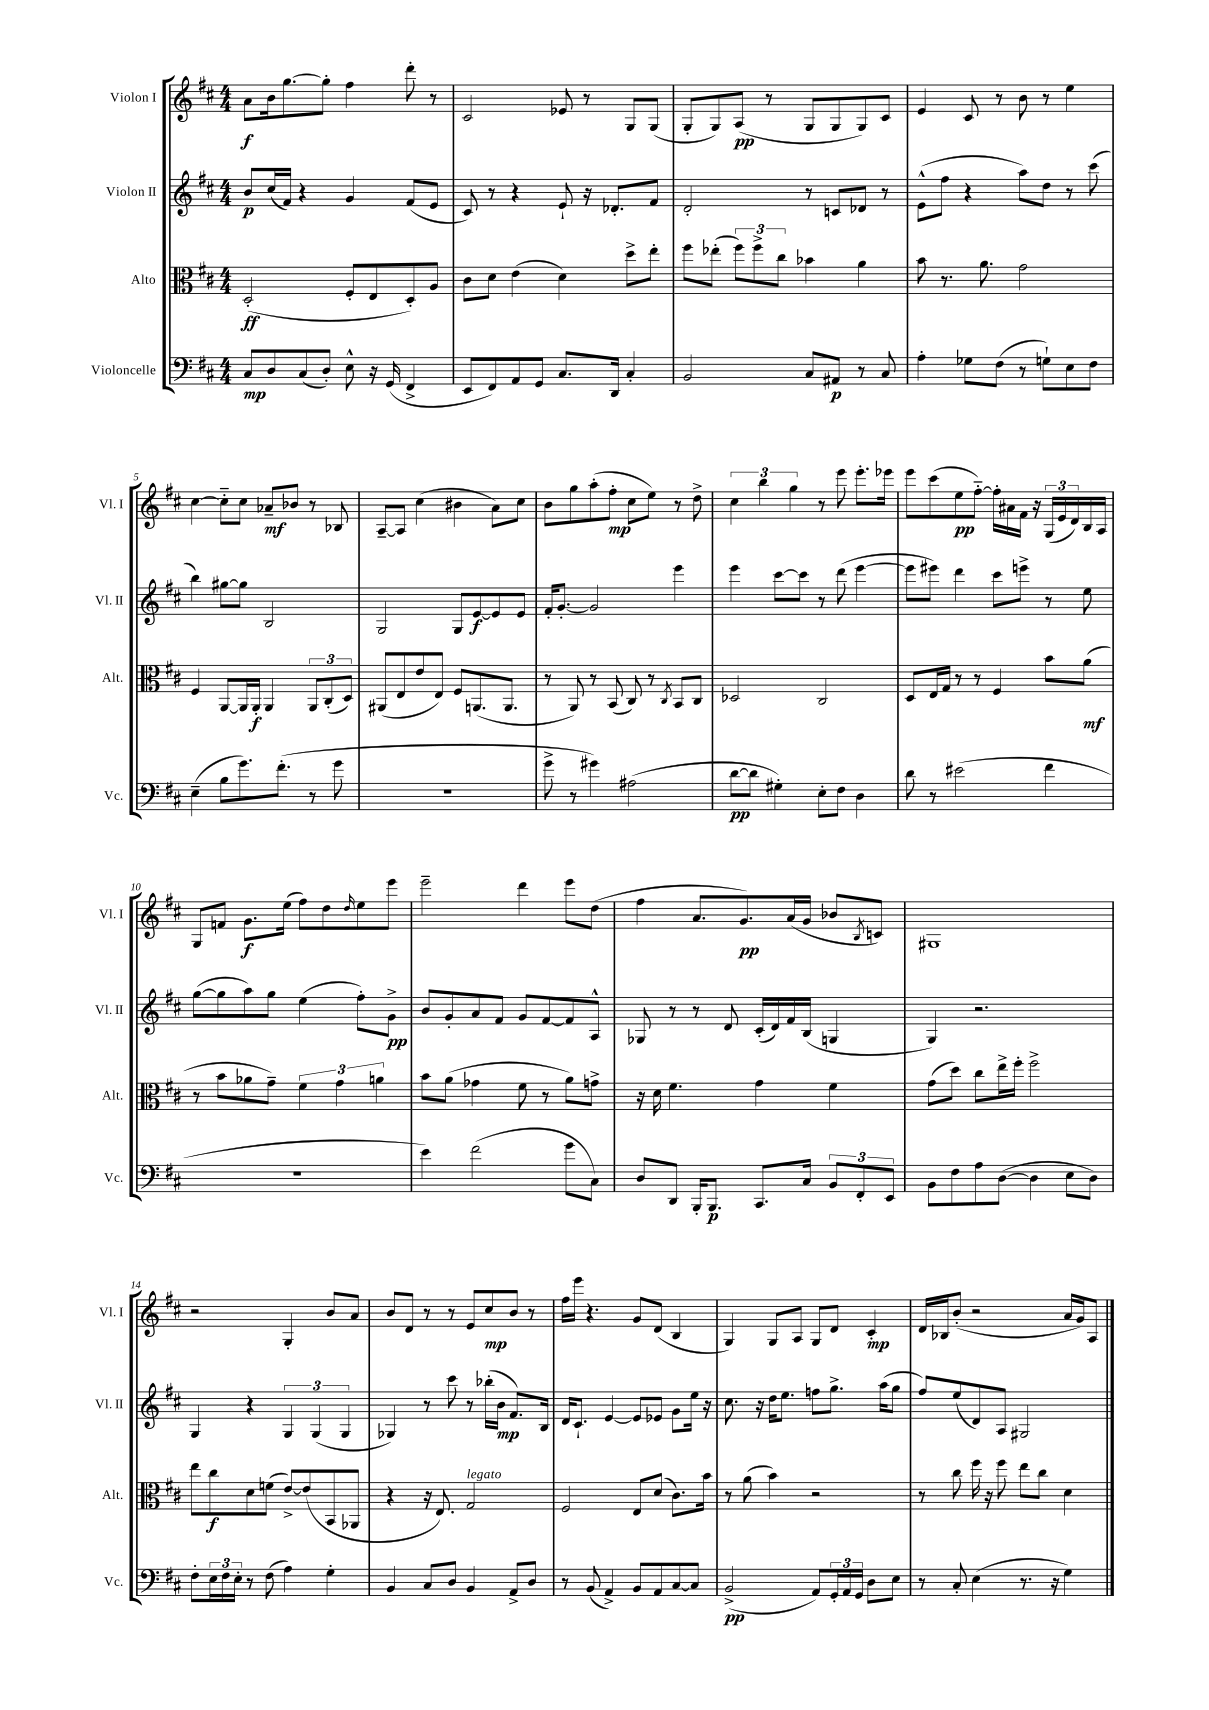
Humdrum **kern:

**kern	**dynam	**kern	**dynam	**kern	**dynam	**kern	**dynam
*part4	*part4	*part3	*part3	*part2	*part2	*part1	*part1
*staff4	*staff4	*staff3	*staff3	*staff2	*staff2	*staff1	*staff1
*I"Violoncelle	*	*I"Alto	*	*I"Violon II	*	*I"Violon I	*
*I'Vc.	*	*I'Alt.	*	*I'Vl. II	*	*I'Vl. I	*
*clefF4	*	*clefC3	*	*clefG2	*	*clefG2	*
*k[f#c#]	*	*k[f#c#]	*	*k[f#c#]	*	*k[f#c#]	*
*M4/4	*	*M4/4	*	*M4/4	*	*M4/4	*
=1	=1	=1	=1	=1	=1	=1	=1
8C#/L	mp	(2D'/	ff	8b/L	p	8a\L	f
8D/	.	.	.	(16cc#/L	.	16b\k	.
.	.	.	.	16f#/JJ)	.	[8.gg\	.
(8C#/	.	.	.	4r	.	.	.
8D'/J)	.	.	.	.	.	8gg'\J]	.
8E^^\	.	8F#'/L	.	4g/	.	4ff#\	.
16r	.	8E/	.	.	.	.	.
(16GG/	.	.	.	.	.	.	.
4FF#^/	.	8D'/)	.	(8f#/L	.	8ddd'\	.
.	.	8A/J	.	8e/J	.	8r	.
=2	=2	=2	=2	=2	=2	=2	=2
8EE/L	.	8c#\L	.	8c#/)	.	2c#/	.
8FF#/)	.	8d\J	.	8r	.	.	.
8AA/	.	(4e\	.	4r	.	.	.
8GG/J	.	.	.	.	.	.	.
8.C#/L	.	4d\)	.	8e`/	.	8e-X/	.
.	.	.	.	16r	.	8r	.
16DD/Jk	.	.	.	8.d-X'/L	.	.	.
4C#'/	.	8dd^\L	.	.	.	8G/L	.
.	.	8ee'\J	.	8f#/J	.	(8G/J	.
=3	=3	=3	=3	=3	=3	=3	=3
2BB/	.	8ff#\L	.	2d'/	.	8G'/L	.
.	.	(8ee-X'\J	.	.	.	8G/)	.
.	.	12ff#\L)	.	.	.	(8A/J	pp
.	.	12ff#^\	.	.	.	.	.
.	.	.	.	.	.	8r	.
.	.	12cc#\J	.	.	.	.	.
8C#/L	.	4b-X\	.	8r	.	8G/L	.
8AA#X/J	p	.	.	8cn/L	.	8G/	.
8r	.	4a\	.	8d-X/J	.	8G/)	.
8C#/	.	.	.	8r	.	8c#/J	.
=4	=4	=4	=4	=4	=4	=4	=4
4A'\	.	8b\	.	(8e^^\L	.	4e/	.
.	.	8.r	.	8ff#\J	.	.	.
8G-X\L	.	.	.	4r	.	8c#/	.
.	.	8.a\	.	.	.	.	.
(8F#\J	.	.	.	.	.	8r	.
8r	.	2g\	.	8aa\L)	.	8b\	.
8Gn`\L)	.	.	.	8dd\J	.	8r	.
8E\	.	.	.	8r	.	4ee\	.
8F#\J	.	.	.	(8ccc#\	.	.	.
!!LO:LB:g=z
=5	=5	=5	=5	=5	=5	=5	=5
(4E~\	.	4F#/	.	4bb\)	.	[4cc#\	.
8B\L	.	[8AA/L	.	[8gg#X\L	.	8cc#\L]	.
8.g\)	.	16AA/L]	.	8gg#\J]	.	8cc#\J	.
.	.	16AA'/JJ	f	.	.	.	.
.	.	4AA/	.	2B/	.	8a-X~/L	mf
(8.f#'\J	.	.	.	.	.	.	.
.	.	.	.	.	.	8b-X/J	.
8r	.	12AA/L	.	.	.	8r	.
.	.	(12C#'/	.	.	.	.	.
8g\	.	.	.	.	.	8B-X/	.
.	.	12D/J)	.	.	.	.	.
=6	=6	=6	=6	=6	=6	=6	=6
1r	.	(8AA#X/L	.	2G/	.	[8A~/L	.
.	.	8E/	.	.	.	8A/J]	.
.	.	8e/	.	.	.	(4cc#\	.
.	.	8E/J)	.	.	.	.	.
.	.	8F#/L	.	8G/L	.	4b#X\	.
.	.	(8.AAn/	.	[8e/	f	.	.
.	.	.	.	8e/]	.	8a\L)	.
.	.	8.AA/J	.	.	.	.	.
.	.	.	.	8e/J	.	8cc#\J	.
=7	=7	=7	=7	=7	=7	=7	=7
8g^\	.	8r	.	16f#'/KL	.	8b\L	.
.	.	.	.	[8.g'/J	.	.	.
8r	.	8AA/)	.	.	.	8gg\	.
4g#X\)	.	8r	.	2g/]	.	(8aa'\	.
.	.	(8BB/	.	.	.	8ff#'\J	mp
(2A#X\	.	8C#/)	.	.	.	8cc#\L	.
.	.	8r	.	.	.	8ee\J)	.
.	.	8qC#/	.	.	.	.	.
.	.	8BB/L	.	4eee\	.	8r	.
.	.	8C#/J	.	.	.	8dd^\	.
=8	=8	=8	=8	=8	=8	=8	=8
[8d\L	pp	2D-X/	.	4eee\	.	6cc#\	.
8d\J]	.	.	.	.	.	.	.
.	.	.	.	.	.	6bb\	.
4G#X'\)	.	.	.	[8ccc#\L	.	.	.
.	.	.	.	.	.	6gg\	.
.	.	.	.	8ccc#\J]	.	.	.
8E'\L	.	2C#/	.	8r	.	8r	.
8F#\J	.	.	.	(8ddd\	.	8eee\	.
4D\	.	.	.	[4eee\	.	8.eee'\L	.
.	.	.	.	.	.	16eee-X\Jk	.
=9	=9	=9	=9	=9	=9	=9	=9
8d\	.	8D/L	.	8eee\L]	.	8eee\L	.
8r	.	16E/L	.	8eee#X\J)	.	(8ccc#\	.
.	.	16G/JJ	.	.	.	.	.
(2e#X\	.	8r	.	4ddd\	.	8ee\	pp
.	.	8r	.	.	.	[8ff#\J)	.
.	.	4F#/	.	8ccc#\L	.	16ff#'\LL]	.
.	.	.	.	.	.	16a#X\	.
.	.	.	.	8eeen^\J	.	16f#\JJ	.
.	.	.	.	.	.	16r	.
4f#\	.	8b\L	.	8r	.	(24G/LL	.
.	.	.	.	.	.	24e/	.
.	.	.	.	.	.	24d/)	.
.	.	(8a\J	mf	8ee\	.	16B/	.
.	.	.	.	.	.	16A/JJ	.
!!LO:LB:g=z
=10	=10	=10	=10	=10	=10	=10	=10
1r	.	8r	.	([8gg\L	.	8G/L	.
.	.	8b\L	.	8gg\]	.	8fn/J	.
.	.	8a-X\	.	8aa\)	.	8.g\L	f
.	.	8g~\J)	.	8gg\J	.	.	.
.	.	.	.	.	.	(16ee\Jk	.
.	.	6f#\	.	(4ee\	.	8ff#\L)	.
.	.	.	.	.	.	8dd\	.
.	.	6g\	.	.	.	.	.
.	.	.	.	.	.	16qqdd/	.
.	.	.	.	8ff#'\L)	.	8ee\	.
.	.	6an\	.	.	.	.	.
.	.	.	.	8g^\J	pp	8eee\J	.
=11	=11	=11	=11	=11	=11	=11	=11
4e\)	.	8b\L	.	8b/L	.	2eee~\	.
.	.	(8a\J	.	8g'/	.	.	.
(2f#\	.	4g-X\	.	8a/	.	.	.
.	.	.	.	8f#/J	.	.	.
.	.	8f#\	.	8g/L	.	4ddd\	.
.	.	8r	.	[8f#/	.	.	.
8g\L	.	8a\L)	.	8f#/]	.	8eee\L	.
8C#\J)	.	8gn^\J	.	8A^^/J	.	(8dd\J	.
=12	=12	=12	=12	=12	=12	=12	=12
8D/L	.	16r	.	8G-X/	.	4ff#\	.
.	.	16d\	.	.	.	.	.
8DD/J	.	4.f#\	.	8r	.	.	.
16BBB'/KL	.	.	.	8r	.	8.a/L	.
8.BBB/J	p	.	.	.	.	.	.
.	.	.	.	8d/	.	.	.
.	.	.	.	.	.	8.g/)	pp
8.CC#/L	.	4g\	.	(16c#'/LL	.	.	.
.	.	.	.	16d/)	.	.	.
.	.	.	.	16f#/	.	(16a/L	.
16C#/Jk	.	.	.	(16B/JJ	.	16g/JJ	.
12BB/L	.	4f#\	.	4Gn/	.	8b-X/L	.
12FF#'/	.	.	.	.	.	.	.
.	.	.	.	.	.	8qB/	.
.	.	.	.	.	.	8cn/J)	.
12EE/J	.	.	.	.	.	.	.
=13	=13	=13	=13	=13	=13	=13	=13
8BB\L	.	(8g\L	.	4G/)	.	1G#X	.
8F#\	.	8dd\J)	.	.	.	.	.
8A\	.	8cc#\L	.	2.r	.	.	.
([8D\J	.	16ee^\L	.	.	.	.	.
.	.	16ff#'\JJ	.	.	.	.	.
4D\]	.	2ff#^\	.	.	.	.	.
8E\L	.	.	.	.	.	.	.
8D\J)	.	.	.	.	.	.	.
!!LO:LB:g=z
=14	=14	=14	=14	=14	=14	=14	=14
8F#'\L	.	8ee\L	.	4G/	.	2r	.
24E\L	.	8cc#\	f	.	.	.	.
24F#\	.	.	.	.	.	.	.
24E'\JJ	.	.	.	.	.	.	.
8r	.	8d\	.	4r	.	.	.
(8F#\	.	(8fn\J	.	.	.	.	.
4A\)	.	[8e^/L)	.	6G/	.	4G'/	.
.	.	(8e/]	.	.	.	.	.
.	.	.	.	(6G/	.	.	.
4G'\	.	8BB/	.	.	.	8b/L	.
.	.	.	.	6G/	.	.	.
.	.	8AA-X/J	.	.	.	8a/J	.
=15	=15	=15	=15	=15	=15	=15	=15
4BB/	.	4r	.	4G-X/)	.	8b/L	.
.	.	.	.	.	.	8d/J	.
8C#/L	.	16r	.	8r	.	8r	.
.	.	8.E/)	.	.	.	.	.
8D/J	.	.	.	8ccc#\	.	8r	.
!	!	!LO:TX:a:i:t=legato	!	!	!	!	!
4BB/	.	2G/	.	8r	.	8e/L	.
.	.	.	.	(16bb-X'\LL	.	8cc#/	mp
.	.	.	.	16b\JJ	mp	.	.
8AA^/L	.	.	.	8.f#/L)	.	8b/J	.
8D/J	.	.	.	.	.	8r	.
.	.	.	.	16B/Jk	.	.	.
=16	=16	=16	=16	=16	=16	=16	=16
8r	.	2F#/	.	16d/KL	.	16ff#\LL	.
.	.	.	.	8.c#`/J	.	16eee\JJ	.
(8BB/	.	.	.	.	.	4.r	.
4AA^/)	.	.	.	[4e/	.	.	.
8BB/L	.	8E/L	.	8e/L]	.	8g/L	.
8AA/	.	(8d/J	.	8e-X/J	.	(8d/J	.
[8C#/	.	8.c#\L)	.	8g\L	.	4B/	.
8C#/J]	.	.	.	16ee\Jk	.	.	.
.	.	16b\Jk	.	16r	.	.	.
=17	=17	=17	=17	=17	=17	=17	=17
(2BB^/	pp	8r	.	8.cc#\	.	4G/)	.
.	.	(8a\	.	.	.	.	.
.	.	.	.	16r	.	.	.
.	.	4b\)	.	16dd\KL	.	8G/L	.
.	.	.	.	8.ee\J	.	.	.
.	.	.	.	.	.	8A/J	.
8AA/L)	.	2r	.	8ffn\L	.	8G/L	.
24GG'/L	.	.	.	8.gg^\J	.	8d/J	.
24AA/	.	.	.	.	.	.	.
24GG/JJ	.	.	.	.	.	.	.
8D\L	.	.	.	.	.	4c#'/	mp
.	.	.	.	(16aa\KL	.	.	.
8E\J	.	.	.	8gg\J	.	.	.
=18	=18	=18	=18	=18	=18	=18	=18
8r	.	8r	.	8ff#/L)	.	16d/LL	.
.	.	.	.	.	.	16B-X/J	.
8C#'/	.	8cc#\	.	(8ee/	.	(8b'/J	.
(4E\	.	16ff#\	.	8d/)	.	2r	.
.	.	16r	.	.	.	.	.
.	.	8ff#\	.	8A/J	.	.	.
8.r	.	8ee\L	.	2G#X/	.	.	.
.	.	8cc#\J	.	.	.	.	.
16r	.	.	.	.	.	.	.
4G\)	.	4d\	.	.	.	16a/LL	.
.	.	.	.	.	.	16g/J)	.
.	.	.	.	.	.	8A/J	.
==	==	==	==	==	==	==	==
*-	*-	*-	*-	*-	*-	*-	*-
